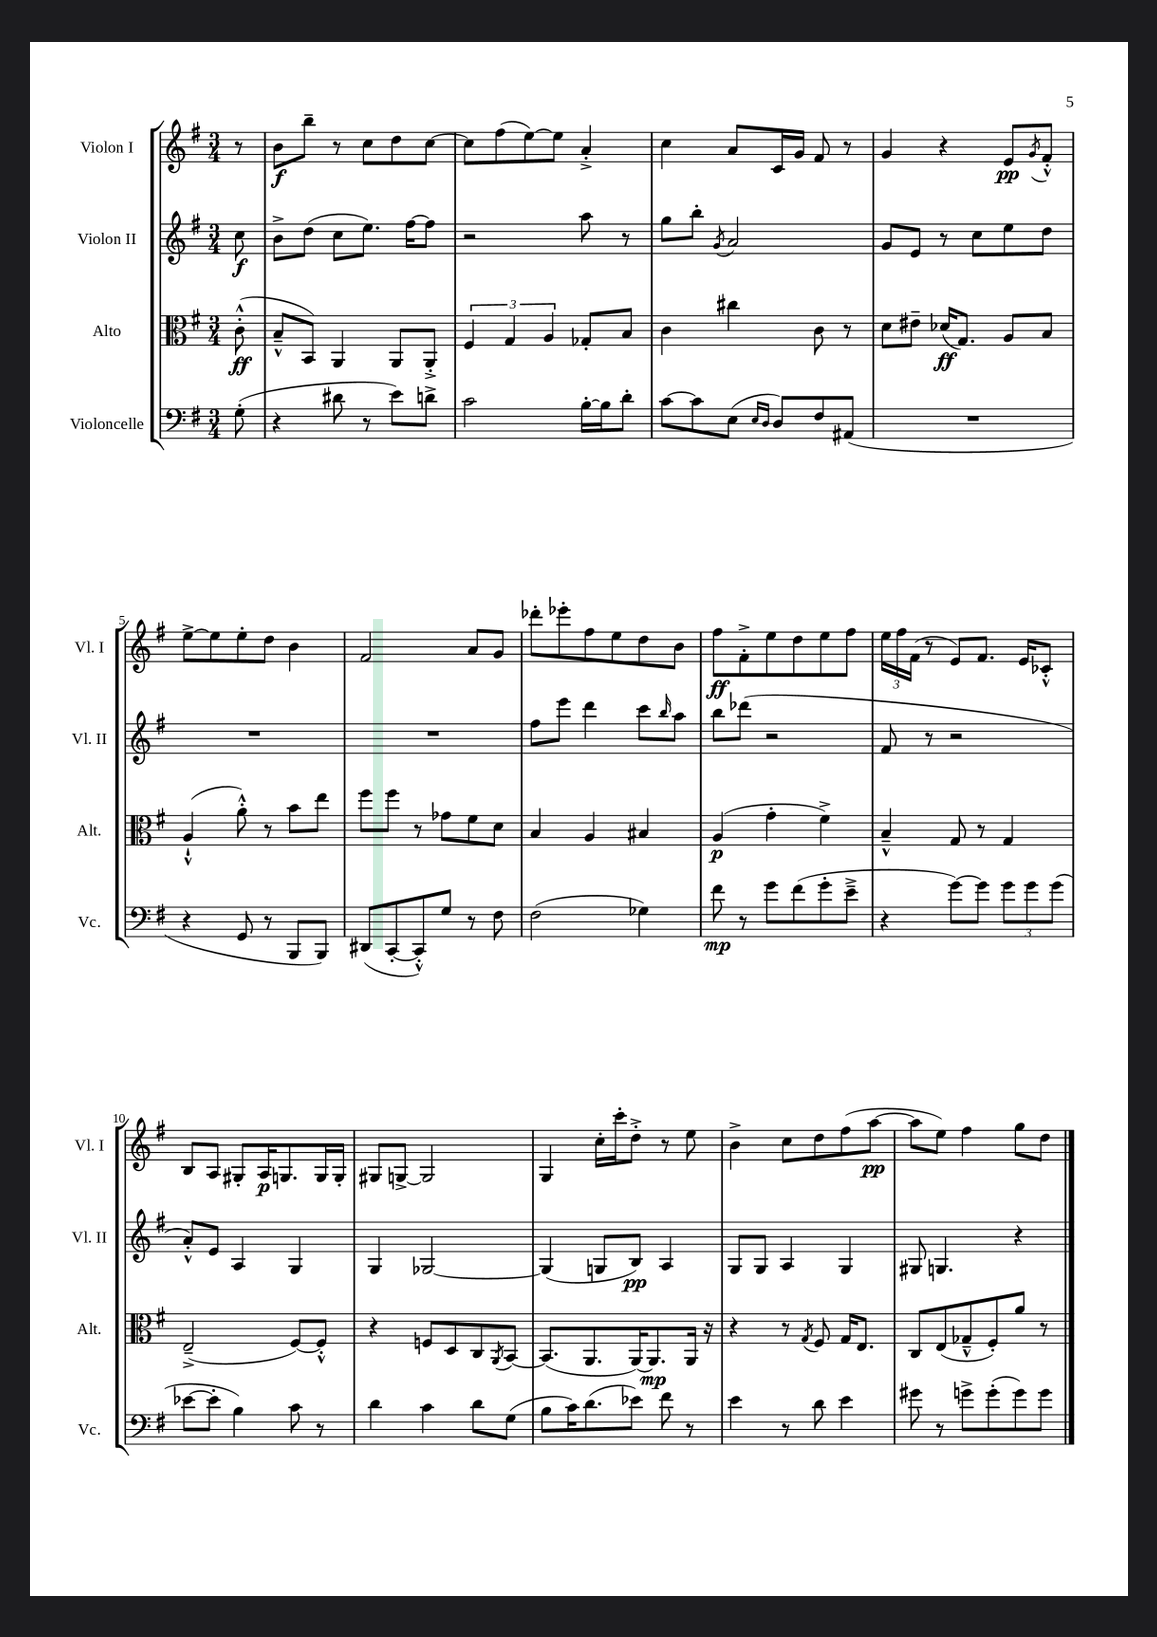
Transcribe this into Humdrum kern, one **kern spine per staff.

**kern	**kern	**kern	**kern
*staff4	*staff3	*staff2	*staff1
*clefF4	*clefC3	*clefG2	*clefG2
*k[f#]	*k[f#]	*k[f#]	*k[f#]
*M3/4	*M3/4	*M3/4	*M3/4
(8G'\	(8c'^^\	8cc\	8r
=	=	=	=
4r	8B~^^/L	8b^\L	8b\L
.	8BB/J)	(8dd\J	8bb~\J
8d#\	4AA/	8cc\L	8r
8r	.	8.ee\J)	8cc\L
8e\L)	8AA/L	.	8dd\
.	.	[16ff#\LK	.
8d^\J	8AA'^/J	8ff#\]J	[8cc\J
=	=	=	=
2c\	6F#/	2r	8cc\]L
.	.	.	(8ff#\
.	6G/	.	.
.	.	.	[8ee\)
.	6A/	.	.
.	.	.	8ee\]J
[16B'\LL	8G-'/L	8aa\	4a'^/
16B\]J	.	.	.
8d'\J	8B/J	8r	.
=	=	=	=
[8c\L	4c\	8gg\L	4cc\
8c\]	.	8bb'\J	.
.	.	8qg/	.
(8E\J	4cc#\	2a/	8a/L
16qqE/LL	.	.	.
16qqD/JJ	.	.	.
8D/L)	.	.	16c/L
.	.	.	16g/JJ
8F#/	8c\	.	8f#/
(8AA#/J	8r	.	8r
=	=	=	=
2.r	8d\L	8g/L	4g/
.	8e#~\J	8e/J	.
.	(16d-/LK	8r	4r
.	8.G/J)	.	.
.	.	8cc\L	.
.	8A/L	8ee\	8e/L
.	.	.	8qg/
.	8B/J	8dd\J	8f#'^^/J
=	=	=	=
4r	(4A`^^/	2.r	[8ee^\L
.	.	.	8ee\]
8GG/	8a'^^\)	.	8ee'\
8r	8r	.	8dd\J
8BBB/L	8b\L	.	4b\
8BBB/J)	8ee\J	.	.
=	=	=	=
(8DD#/L	8ff#\L	2.r	2f#/
[8CC'/	8ff#\J	.	.
8CC'^^/])	8r	.	.
8G/J	8g-\L	.	.
8r	8f#\	.	8a/L
8F#\	8d\J	.	8g/J
=	=	=	=
(2F#\	4B/	8ff#\L	8ddd-'\L
.	.	8eee\J	8eee-'\
.	4A/	4ddd\	8ff#\
.	.	.	8ee\
4G-\)	4B#/	8ccc\L	8dd\
.	.	16qqbb/	.
.	.	8aa\J	8b\J
=	=	=	=
8f#\	(4A/	8bb\L	8ff#\L
8r	.	(8ddd-\J	8f#'^\
8g\L	4g'\	2r	8ee\
(8f#\	.	.	8dd\
8g'\	4f#^\)	.	8ee\
8e~^\J	.	.	8ff#\J
=	=	=	=
4r	4B~^^/	8f#/	24ee\LL
.	.	.	24ff#\
.	.	.	(24f#\JJ
.	.	8r	8r
[8g\L)	8G/	2r	8e/L)
8g\]J	8r	.	8.f#/J
12g\L	4G/	.	.
.	.	.	16e/LK
12g\	.	.	.
.	.	.	8c-'^^/J
(12g\J	.	.	.
=	=	=	=
[8e-\L	(2E~^/	8a'^^/L)	8B/L
8e-'\]J	.	8e/J	8A/J
4B\)	.	4A/	8G#'/L
.	.	.	16A/K
.	.	.	8.G/
8c\	[8F#/L)	4G/	.
8r	8F#'^^/]J	.	16G/L
.	.	.	16G'/JJ
=	=	=	=
4d\	4r	4G/	8G#/L
.	.	.	[8G^/J
4c\	8F/L	[2G-/	2G/]
.	8D/	.	.
8d\L	8C/	.	.
.	8qAA/	.	.
(8G\J	[8BB/J	.	.
=	=	=	=
8B\L	(8.BB/]L	(4G-/]	4G/
16c\K)	.	.	.
(8.d\	8.AA/	.	.
.	.	8G/L	16cc'\LL
.	.	.	16ccc'\J
8e-\J)	[16AA/K)	8B/J)	8dd'^\J
.	8.AA/]	.	.
8f#\	.	4A/	8r
8r	16AA/Jk	.	8ee\
.	16r	.	.
=	=	=	=
4e\	4r	8G/L	4b^\
.	.	8G/J	.
8r	8r	4A/	8cc\L
.	8qG/	.	.
8d\	8F#/	.	8dd\
4e\	16G/LK	4G/	(8ff#\
.	8.E/J	.	.
.	.	.	[8aa\J
=	=	=	=
8g#\	8C/L	8G#/	8aa\]L
8r	(8E/	4.G/	8ee\J)
8g^\L	8G-~^^/	.	4ff#\
(8g'\	8F#'/)	.	.
8g\)	8a/J	4r	8gg\L
8g\J	8r	.	8dd\J
==	==	==	==
*-	*-	*-	*-
